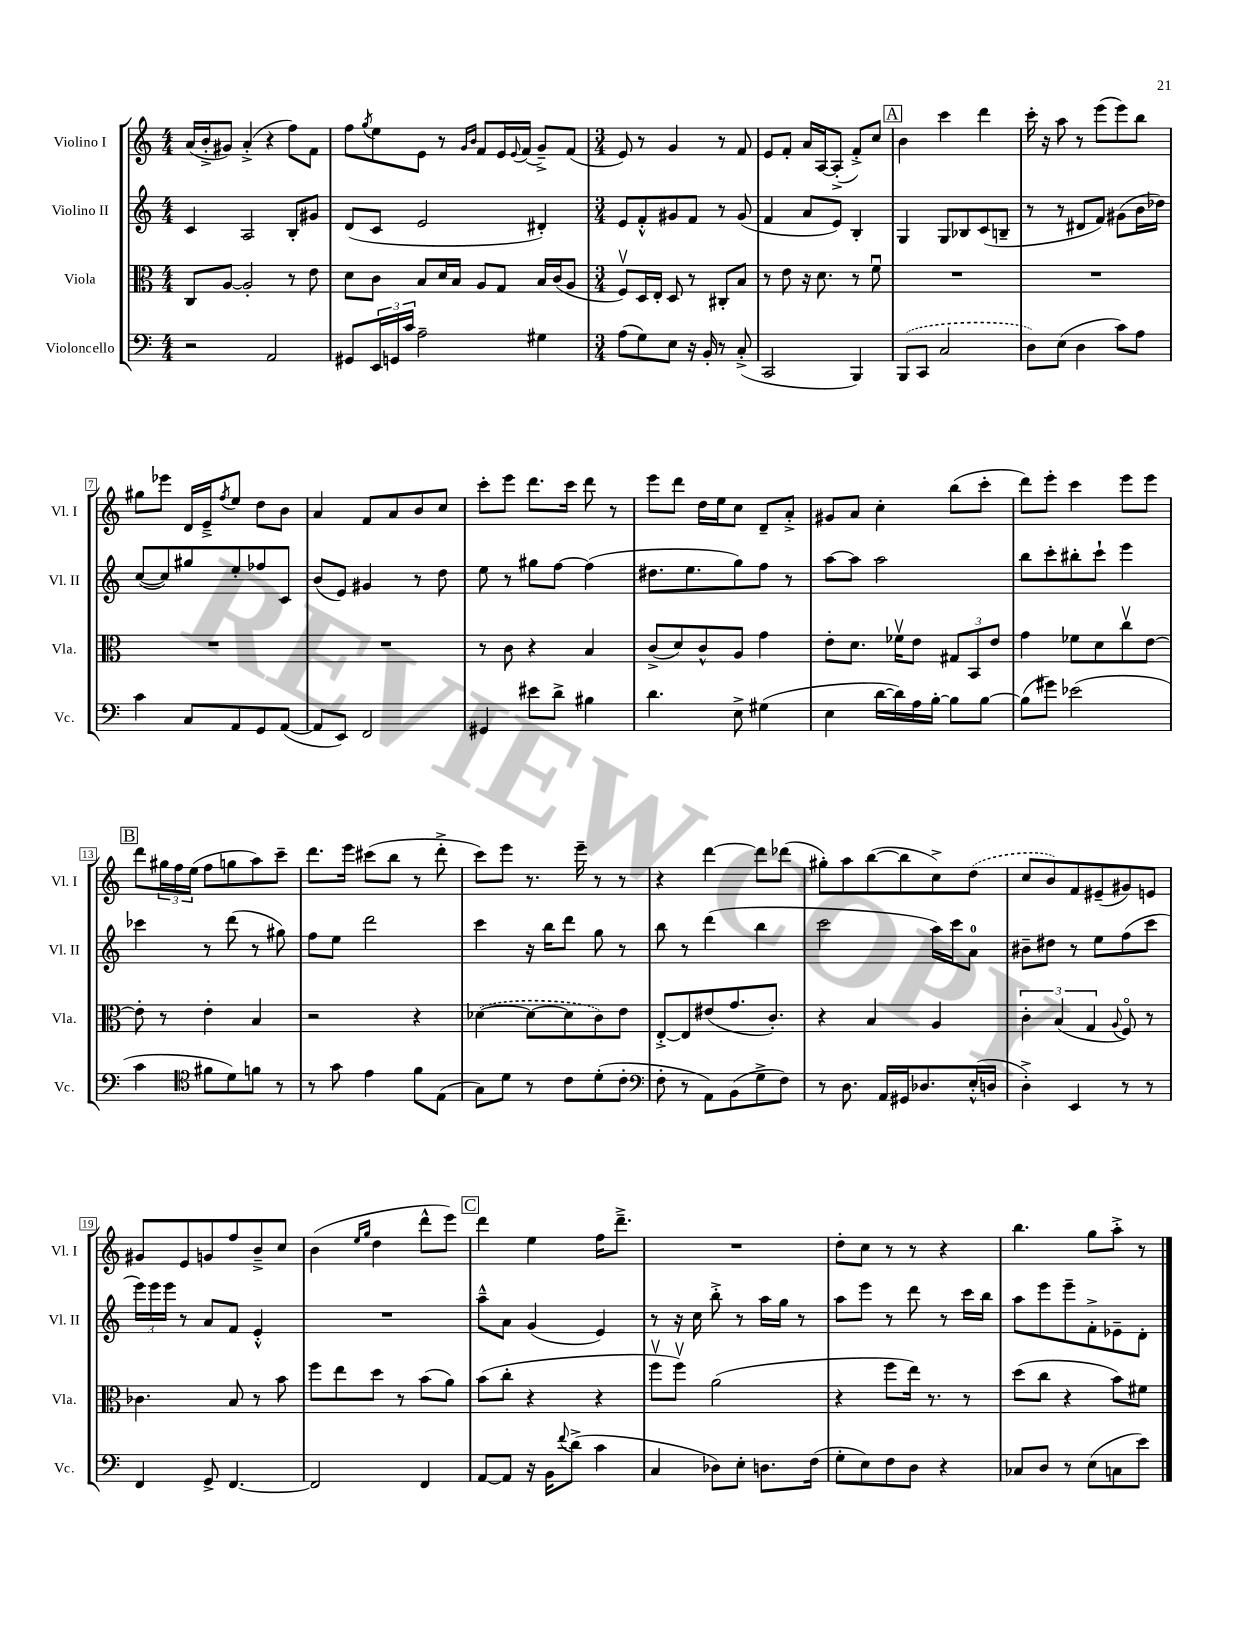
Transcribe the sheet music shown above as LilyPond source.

<<
\new StaffGroup <<
\new Staff = "s0" \with { instrumentName = "Violino I" shortInstrumentName = "Vl. I" } {
    \clef treble \key c \major \numericTimeSignature \time 4/4
    a'16( b'16-.-> gis'8) a'4-.->( r4 f''8) f'8 |
    f''8 \acciaccatura { g''8 } e''8 e'8 r8 \grace { g'16 b'16 } f'8 e'16 \appoggiatura { e'8 } f'16( g'8--->) f'8( |
    \numericTimeSignature \time 3/4 e'8) r8 g'4 r8 f'8 |
    e'8 f'8-. a'16 a16~ a8-.->( f'8-.->) c''8 |
    \mark \markup { \box "A" } b'4 c'''4 d'''4 |
    c'''16-. r16 a''8 r8 e'''8( e'''8) b''8 |
    gis''8 ees'''8 d'16 e'16---> \acciaccatura { f''8 } e''8 d''8 b'8 |
    a'4 f'8 a'8 b'8 c''8 |
    c'''8-. e'''8 d'''8. c'''16 d'''8 r8 |
    e'''8 d'''8 d''16 e''16 c''8 d'8-- a'8-.-> |
    gis'8 a'8 c''4-. b''8( c'''8-. |
    d'''8) e'''8-. c'''4 e'''8 e'''8 |
    \mark \markup { \box "B" } d'''8 \tuplet 3/2 { gis''16 f''16 e''16( } f''8 g''8 a''8) c'''8-- |
    d'''8. e'''16 cis'''8( b''8 r8 d'''8-.-> |
    c'''8) e'''8 r8. e'''16-- r8 r8 |
    r4 d'''4~ d'''8 des'''8( |
    gis''8-.) a''8 b''8~( b''8 c''8->) \once \slurDashed d''8( |
    c''8 b'8) f'8 eis'8--( gis'8) e'8 |
    gis'8 e'8 g'8 f''8 b'8---> c''8 |
    b'4( \grace { e''16 g''16 } d''4 d'''8-^ e'''8) |
    \mark \markup { \box "C" } d'''4 e''4 f''16 d'''8.---> |
    R2. |
    d''8-. c''8 r8 r8 r4 |
    b''4. g''8 a''8-.-> r8 \bar "|." |
}
\new Staff = "s1" \with { instrumentName = "Violino II" shortInstrumentName = "Vl. II" } {
    \clef treble \key c \major \numericTimeSignature \time 4/4
    c'4 a2 b8-. gis'8 |
    d'8( c'8 e'2 dis'4-.) |
    \numericTimeSignature \time 3/4 e'8 f'8-.-^ gis'8 f'8 r8 gis'8( |
    f'4 a'8 e'8) b4-. |
    \mark \markup { \box "A" } g4 g8 bes8 c'8( b8-- |
    r8 r8 dis'8 f'8) gis'8( b'16 des''16) |
    c''8~( c''8) gis''8 e''8-. fes''8 c'8 |
    b'8( e'8) gis'4 r8 d''8 |
    e''8 r8 gis''8 f''8~ f''4( |
    dis''8. e''8. g''8) f''8 r8 |
    a''8~ a''8 a''2 |
    b''8 c'''8-. bis''8-. c'''8-! e'''4 |
    \mark \markup { \box "B" } ces'''4 r8 d'''8( r8 gis''8) |
    f''8 e''8 d'''2 |
    c'''4 r16 b''16 d'''8 g''8 r8 |
    b''8 r8 d'''4( b''4 |
    c'''2 a''16) c'''16 a'8-0 |
    bis'8-- dis''8 r8 e''8 f''8( c'''8 |
    \tuplet 3/2 { e'''16) e'''16 e'''16 } r8 a'8 f'8 e'4-.-^ |
    R2. |
    \mark \markup { \box "C" } a''8---^ a'8 g'4( e'4) |
    r8 r16 c''16 b''8-.-> r8 a''16 g''16 r8 |
    a''8 e'''8 r8 d'''8 r8 c'''16 b''16 |
    a''8 e'''8 e'''8-- f'8-.-> ees'8-- d'8-. \bar "|." |
}
\new Staff = "s2" \with { instrumentName = "Viola" shortInstrumentName = "Vla." } {
    \clef alto \key c \major \numericTimeSignature \time 4/4
    c8 a8~ a2-. r8 e'8 |
    d'8 c'8 b8 d'16 b16 a8 g8 b16 c'16( a8 |
    \numericTimeSignature \time 3/4 f8\upbow) d16 e16-. d8 r8 cis8-. b8 |
    r8 e'8 r16 d'8. r8 f'8\downbow |
    \mark \markup { \box "A" } R2. |
    R2. |
    R2. |
    R2. |
    r8 c'8 r4 b4 |
    c'8->( d'8) c'8-^ a8 g'4 |
    e'8-. d'8. fes'16\upbow e'8 \tuplet 3/2 { gis8 b,8 e'8 } |
    g'4 fes'8 d'8 c''8\upbow e'8~ |
    \mark \markup { \box "B" } e'8-. r8 e'4-. b4 |
    r2 r4 |
    \once \slurDashed des'4~( des'8~ des'8 c'8) e'8 |
    e8~-.-> e8 eis'8( g'8. c'8.-.) |
    r4 b4 a4 |
    \tuplet 3/2 { c'4-. b4( g4 } \appoggiatura { a8 } f8\flageolet) r8 |
    ces'4. b8 r8 b'8 |
    f''8 e''8 d''8 r8 b'8( a'8) |
    \mark \markup { \box "C" } b'8( c''8-. r4 r4 |
    f''8\upbow f''8\upbow) a'2( |
    r4 f''8 e''16) r8. r8 |
    d''8( c''8 r4 b'8) fis'8 \bar "|." |
}
\new Staff = "s3" \with { instrumentName = "Violoncello" shortInstrumentName = "Vc." } {
    \clef bass \key c \major \numericTimeSignature \time 4/4
    r2 a,2 |
    gis,8 \tuplet 3/2 { e,16 g,16 c'16 } a2-- gis4 |
    \numericTimeSignature \time 3/4 a8( g8) e8 r16 b,16-. r8 c8-.->( |
    c,2 b,,4) |
    \mark \markup { \box "A" } \once \slurDashed b,,8( c,8 c2 |
    d8) e8( d4 c'8) a8 |
    c'4 c8 a,8 g,8 a,8~( |
    a,8 e,8) f,2 |
    gis,4 eis'8 d'8-> bis4 |
    d'4. e8-> gis4( |
    e4 d'16~ d'16) a16 b16~-. b8 b8~ |
    b8( gis'8) ees'2( |
    \mark \markup { \box "B" } c'4 \clef tenor fis'8 d'8) f'8 r8 |
    r8 g'8 e'4 f'8 e8( |
    g8) d'8 r8 c'8 d'8-.( c'8-. |
    \clef bass f8-. r8 a,8) b,8( g8-> f8) |
    r8 d8. a,16 gis,16 des8. e16-.-^( d16 |
    d4-.->) e,4 r8 r8 |
    f,4 g,8-> f,4.~ |
    f,2 f,4 |
    \mark \markup { \box "C" } a,8~ a,8 r16 b,16 \appoggiatura { f'8 } d'8->( c'4 |
    c4 des8) e8-. d8. f16( |
    g8-. e8) f8 d8 r4 |
    ces8 d8 r8 e8( c8 e'8) \bar "|." |
}
>>
>>
\layout { \context { \Score \override BarNumber.stencil = #(make-stencil-boxer 0.1 0.3 ly:text-interface::print) } }
